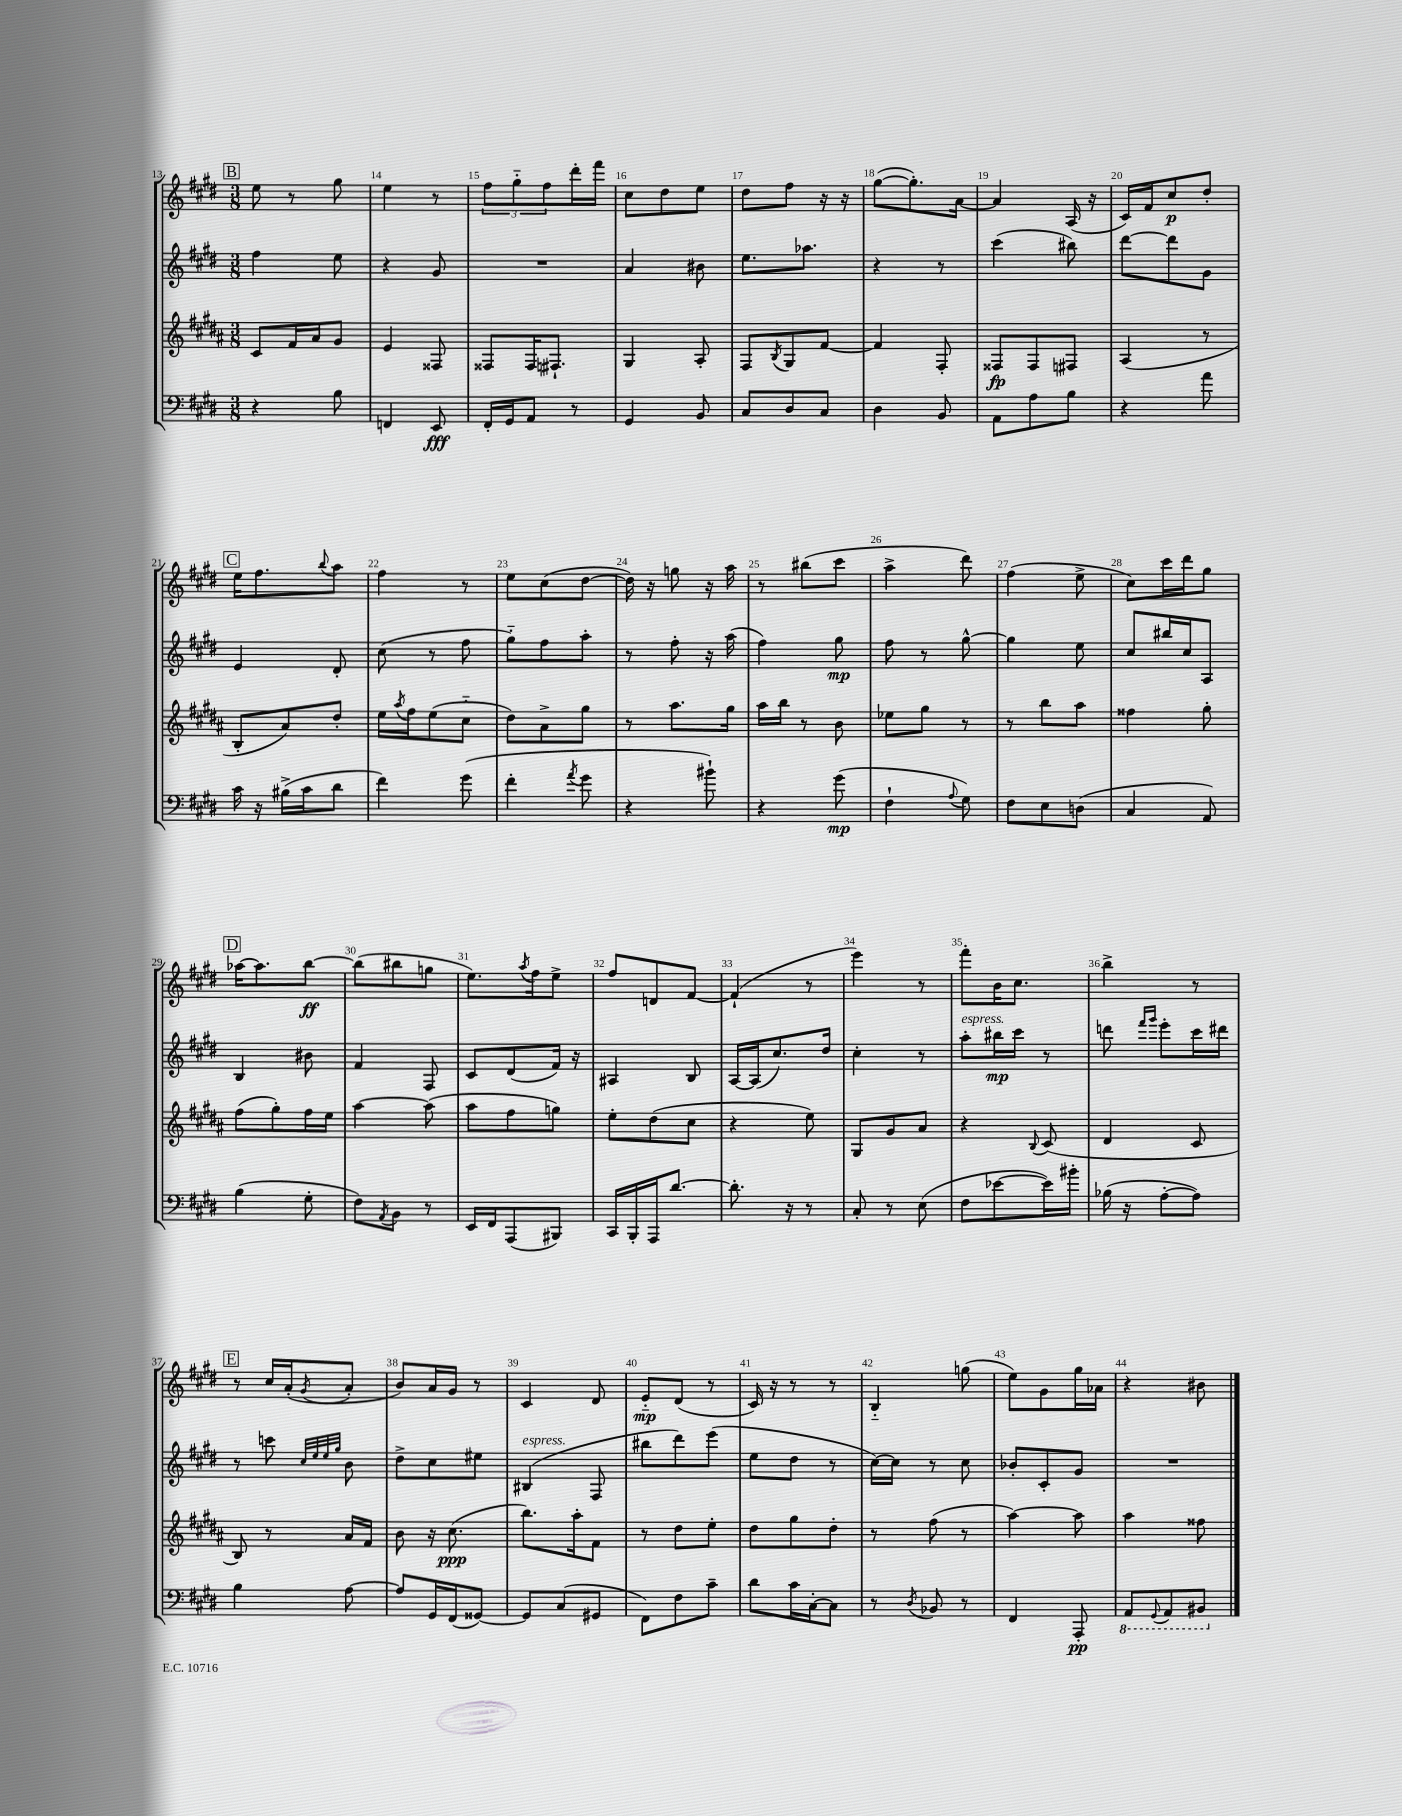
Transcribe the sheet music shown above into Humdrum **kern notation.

**kern	**kern	**kern	**kern
*staff4	*staff3	*staff2	*staff1
*clefF4	*clefG2	*clefG2	*clefG2
*k[f#c#g#d#]	*k[f#c#g#d#a#]	*k[f#c#g#d#]	*k[f#c#g#d#]
*M3/8	*M3/8	*M3/8	*M3/8
4r	8c#	4ff#	8ee
.	16f#	.	8r
.	16a#	.	.
8B	8g#	8ee	8gg#
=	=	=	=
4FF	4e	4r	4ee
8EE	8F##	8g#	8r
=	=	=	=
16FF#'	8F##	4.r	12ff#
16GG#	.	.	.
.	.	.	12gg#'~
8AA	16F##	.	.
.	.	.	12ff#
.	8.F#`	.	.
8r	.	.	16ddd#'
.	.	.	16fff#
=	=	=	=
4GG#	4G#	4a	8cc#
.	.	.	8dd#
8BB	8A#'	8b#	8ee
=	=	=	=
8C#	8F#	8.ee	8dd#
.	8qB	.	.
8D#	8G#	.	8ff#
.	.	8.aa-	.
8C#	[8f#	.	16r
.	.	.	16r
=	=	=	=
4D#	4f#]	4r	([8gg#
.	.	.	8.gg#'])
8BB	8F#'	8r	.
.	.	.	[16a
=	=	=	=
8AA	8F##	(4ccc#	4a]
8A	8F##	.	.
8B	8F#	8bb#)	(16A
.	.	.	16r
=	=	=	=
4r	(4A#	[8ddd#	16c#)
.	.	.	16f#
.	.	8ddd#]	8cc#
8a	8r	8g#	8dd#'
=	=	=	=
16c#	8B'	4e	16ee
16r	.	.	8.ff#
(16B#^	8a#)	.	.
16c#	.	.	.
.	.	.	8qqbb
8d#	8dd#'	8d#'	8aa
=	=	=	=
4f#)	16ee	(8cc#	4ff#
.	8qaa#	.	.
.	16ff#	.	.
.	(8ee	8r	.
(8g#	8cc#'~	8ff#	8r
=	=	=	=
4f#'	8dd#)	8gg#'~)	8ee
.	8a#^	8ff#	(8cc#
8qa	.	.	.
8g#	8gg#	8aa'	[8dd#
=	=	=	=
4r	8r	8r	16dd#])
.	.	.	16r
.	8.aa#	8ff#'	8gg
8b#`)	.	16r	16r
.	16gg#	(16aa	16aa
=	=	=	=
4r	16aa#	4ff#)	8r
.	16bb	.	.
.	8r	.	(8bb#
(8g#	8b	8gg#	8ccc#
=	=	=	=
4F#`	8ee-	8ff#	4aa^
.	8gg#	8r	.
8qqA	.	.	.
8G#)	8r	[8gg#^^	8ddd#)
=	=	=	=
8F#	8r	4gg#]	(4ff#
8E	8bb	.	.
(8D	8aa#	8ee	8ee^
=	=	=	=
4C#	4ff##	8cc#	8cc#)
.	.	16bb#	16ccc#
.	.	16cc#	16ddd#
8AA)	8gg#'	8A	8gg#
=	=	=	=
(4B	(8ff#	4B	[16aa-
.	.	.	8.aa-]
.	8gg#')	.	.
8G#'	16ff#	8b#	[8bb
.	16ee	.	.
=	=	=	=
8F#)	[4aa#	4f#	(8bb]
8qAA	.	.	.
8BB	.	.	8bb#
8r	(8aa#]	8F#	8gg
=	=	=	=
16EE	8aa#	8c#	8.ee)
16FF#	.	.	.
(8AAA	8ff#	(8d#	.
.	.	.	8qaa
.	.	.	16ff#
8BBB#)	8gg)	16f#)	8ee^
.	.	16r	.
=	=	=	=
16CC#	8ee'	4A#	8ff#
16BBB'	.	.	.
16AAA	(8dd#	.	8d
[8.d#	.	.	.
.	8cc#	8B	[8f#
=	=	=	=
8.d#']	4r	[16A	(4f#`]
.	.	(16A]	.
.	.	8.cc#)	.
16r	.	.	.
8r	8ee)	.	8r
.	.	16dd#	.
=	=	=	=
8C#'	8G#	4cc#'	4eee)
8r	8g#	.	.
(8E	8a#	8r	8r
=	=	=	=
8F#	4r	8aa'	8fff#'
[8e-	.	16bb#	16b
.	.	16ccc#	8.cc#
.	8qqB	.	.
16e-])	(8c#	8r	.
16b#'	.	.	.
=	=	=	=
(16B-	4d#	8ddd	4bb^
16r	.	.	.
.	.	16qqfff#	.
.	.	16qqggg#	.
[8A'	.	8eee'	.
8A])	8c#	16ccc#	8r
.	.	16ddd#	.
=	=	=	=
4B	8B)	8r	8r
.	8r	8ccc	16cc#
.	.	.	(16a'
.	.	32qqcc#	.
.	.	32qqee	.
.	.	32qqee	.
.	.	32qqgg#	8qg#
[8A	16a#	8b	8a'
.	16f#	.	.
=	=	=	=
8A]	8b	8dd#^	8b)
16GG#	16r	8cc#	16a
(16FF#	(8.cc#	.	16g#
[8GG##)	.	8ee#	8r
=	=	=	=
8GG##]	8.bb)	(4B#	4c#
(8C#	.	.	.
.	16aa#'	.	.
8GG#	8f#	8F#	8d#
=	=	=	=
8FF#)	8r	8bb#	8e'~
8F#	8dd#	8ddd#)	(8d#
8c#~	8ee'	(8eee	8r
=	=	=	=
8d#	8dd#	8ee	16c#)
.	.	.	16r
16c#	8gg#	8dd#	8r
[16C#'	.	.	.
8C#]	8dd#'	8r	8r
=	=	=	=
8r	8r	[16cc#)	4B'~
.	.	16cc#]	.
8qD#	.	.	.
8BB-	(8ff#	8r	.
8r	8r	8cc#	(8gg
=	=	=	=
4FF#	[4aa#)	8b-'	8ee)
.	.	8c#'	8g#
8AAA'	8aa#]	8g#	16gg#
.	.	.	16a-
=	=	=	=
8AAA	4aa#	4.r	4r
8qqGGG#	.	.	.
8AAA	.	.	.
8BBB#	8ff##	.	8b#
==	==	==	==
*-	*-	*-	*-
